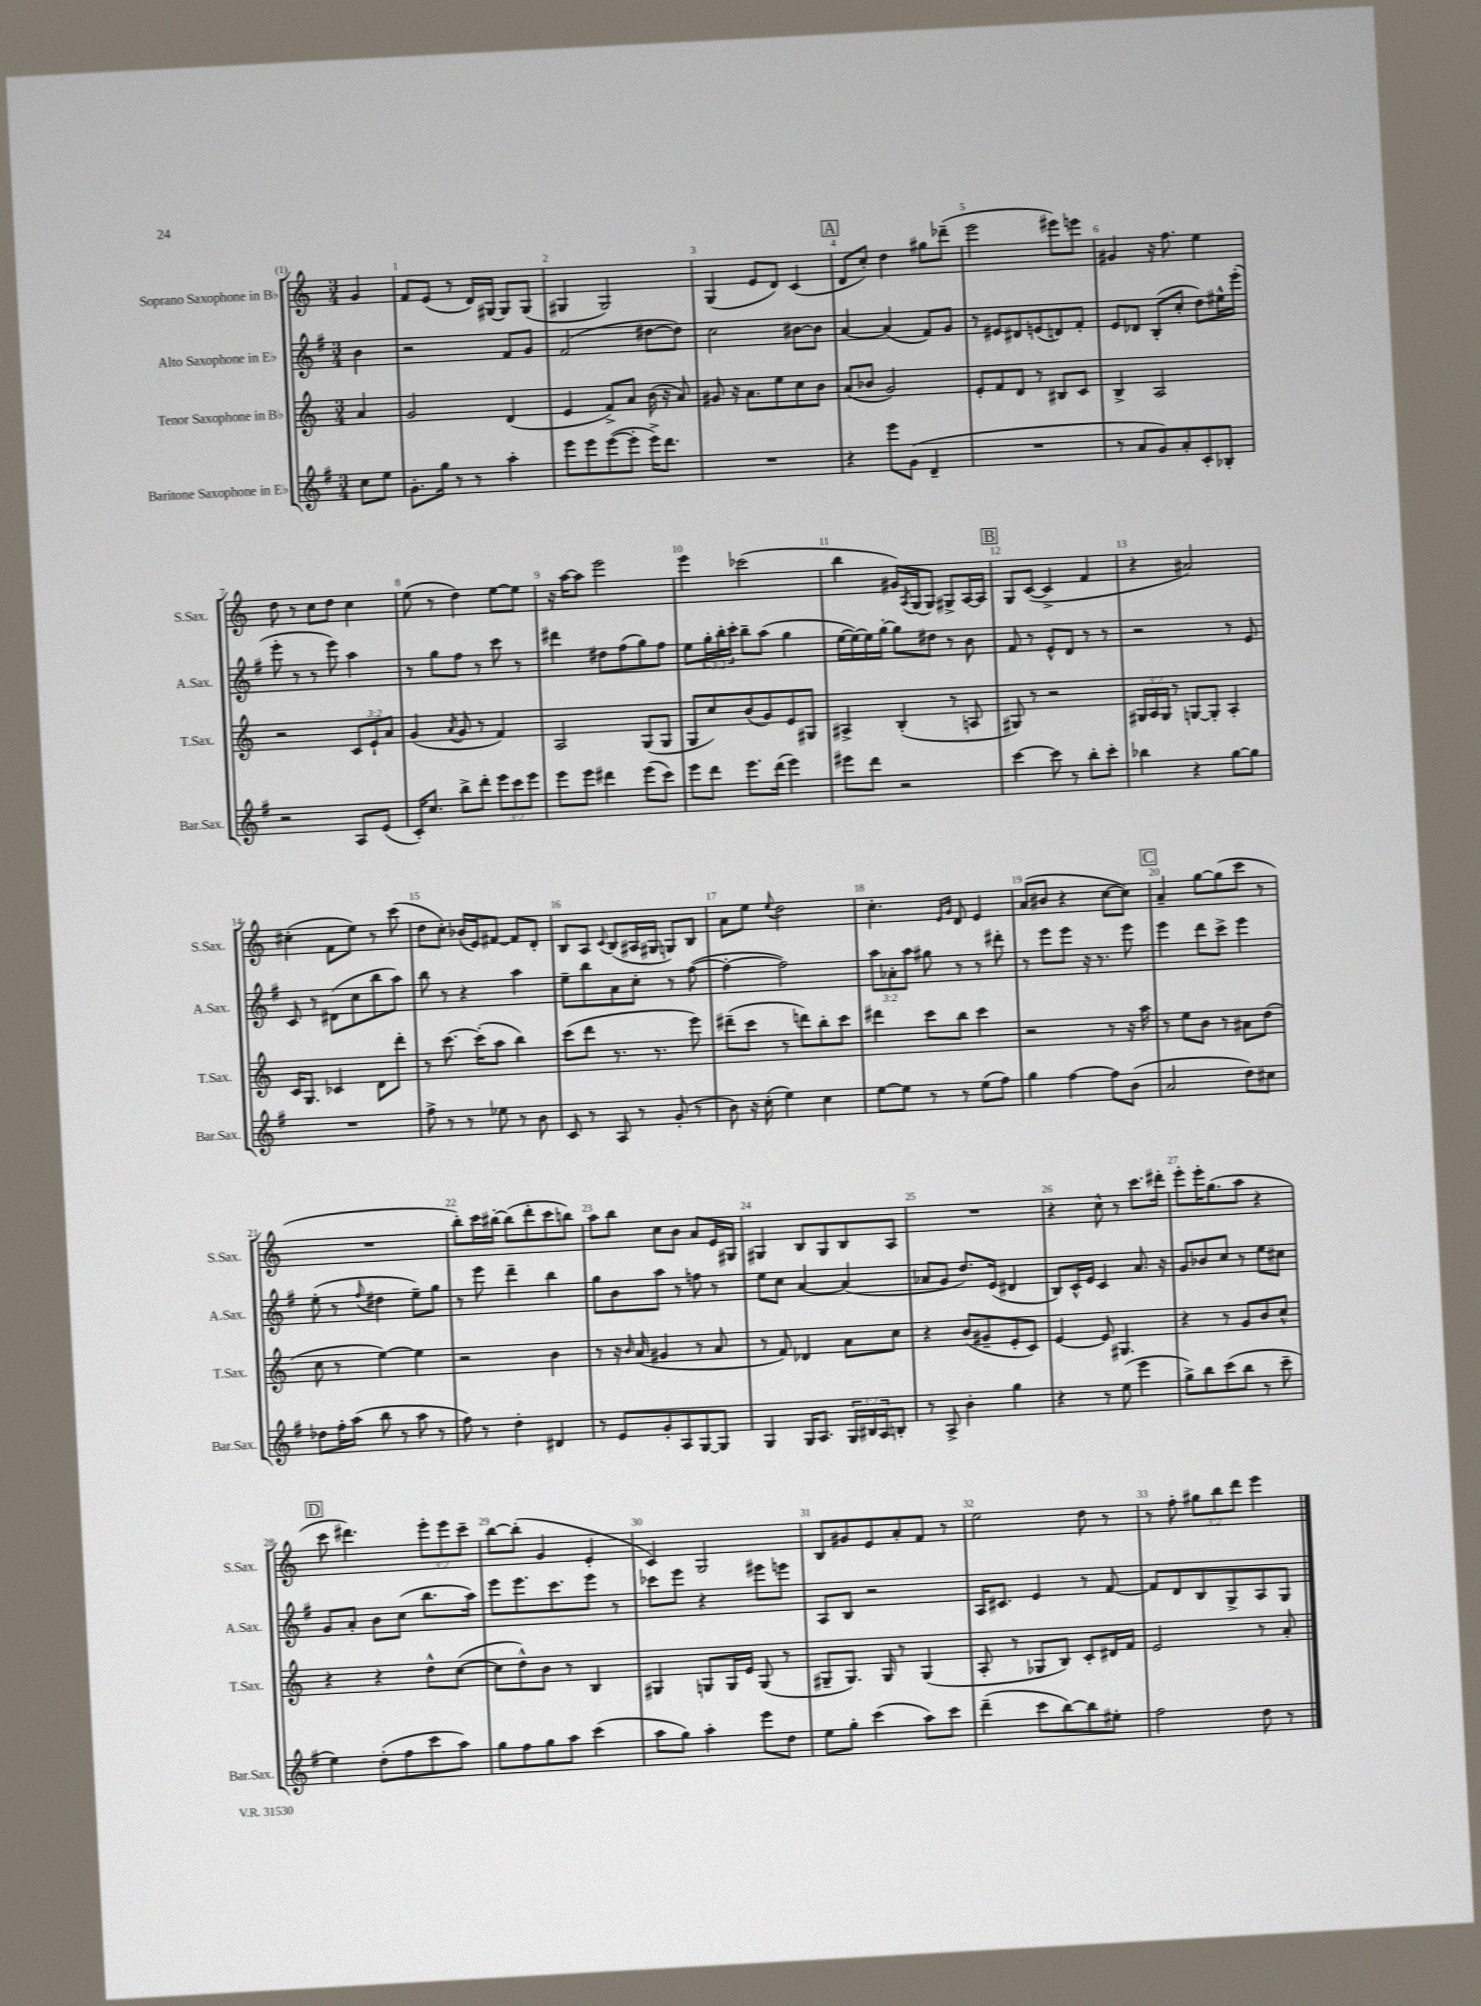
<<
\new StaffGroup <<
\new Staff = "s0" \with { instrumentName = "Soprano Saxophone in Bb" shortInstrumentName = "S.Sax." } {
    \clef treble \key c \major \numericTimeSignature \time 3/4 \override Staff.TupletNumber.text = #tuplet-number::calc-fraction-text \partial 4
    g'4 |
    f'8 e'8( r8 d'16) gis16~ gis8 gis8( |
    gis4 gis2) |
    g4( e'8 d'8) c'4( |
    \mark \markup { \box "A" } d'8 c''8-.) d''4 gis''8 des'''8--( |
    e'''2 eis'''8) e'''8 |
    gis'4 r16 f''8. e''4 |
    d''8 r8 c''8 d''8 c''4 |
    e''8( r8 d''4) e''8~ e''8 |
    r16 a''16~ a''8 e'''2 |
    e'''4 ces'''2( |
    b''4 gis'16) \acciaccatura { a8 } g16( g8) gis8-> a16~ a16 |
    \mark \markup { \box "B" } g8 c'8~( c'4-> f'4 |
    r4 ais'2) |
    cis''4-.( f'8 e''8) r8 c'''8( |
    d''8 c''8-.) bes'16( e'16) fis'8~ fis'8 d'8-. |
    b8 a8 \appoggiatura { c'8 } b8( ais16 gis16 g8) b8 |
    a'8 e''8 \appoggiatura { e''8 } d''2 |
    c''4.-. \grace { e'16 g'16 } d'8 e'4 |
    a'8( bis'8 r4 c''8~ c''8) |
    \mark \markup { \box "C" } a'4-- g''8~ g''8( c'''8 r8 |
    R2. |
    b''8-.) c'''16 bis''16~-. bis''8( d'''8-. c'''8 b''8) |
    a''8 b''8 c''8 b'8 a'8 e'16 gis16 |
    gis4 b8 gis8 b8 a8 |
    R2. |
    r4 c''8-^ r8 c'''8. dis'''16-. |
    e'''8-. e'''16-. g''8.( a''8 r4 |
    \mark \markup { \box "D" } c'''8 dis'''4.) \tuplet 3/2 { e'''8-. e'''8 c'''8-- } |
    b''8~ b''8-.( g'4 e'4-. |
    c'4) g2 |
    b8 gis'8 e'8 a'8-. f'8 r8 |
    e''2 d''8 r8 |
    r8 f''8-. \tuplet 3/2 { gis''8 b''8 d'''8 } e'''4 \bar "|." |
}
\new Staff = "s1" \with { instrumentName = "Alto Saxophone in Eb" shortInstrumentName = "A.Sax." } {
    \clef treble \key g \major \numericTimeSignature \time 3/4 \override Staff.TupletNumber.text = #tuplet-number::calc-fraction-text \partial 4
    b'4 |
    r2 fis'8 g'8 |
    fis'2( dis''8~ dis''8) |
    c''2 bis'8~ bis'8 |
    \mark \markup { \box "A" } a'4~ a'4( fis'8) g'8 |
    r8 eis'8 dis'8 e'8( d'8) fis'8-. |
    e'8 des'8 b8-.( c''8-. d''8) eis''16-^ e'''16-.( |
    e'''8-. r8 r8 e'''8) a''4 |
    r8 g''8 fis''8 r8 c'''8 r8 |
    dis'''4 dis''8 fis''8( g''8) fis''8 |
    e''8 \tuplet 3/2 { g''16-. b''16-. c'''16-. } b''8-- a''8( g''4 |
    e''16~ e''16~) e''16 g''16~-. g''8 dis''8 r8 b'8 |
    \mark \markup { \box "B" } fis'8 r8 e'8-^ d'8 r8 r8 |
    r2 r8 e'8 |
    c'8 r8 dis'8( c''8 b''8 a''8) |
    b''8 r8 r4 a''4 |
    e''8-- b''8 a'8 c''8-. r8 fis''8~( |
    fis''4~-. fis''2) |
    \tuplet 3/2 { a''8 aes'8-. a''8 } gis''8 r8 r8 dis'''8-. |
    r8 e'''8 e'''8 r16 r8. e'''8 |
    \mark \markup { \box "C" } e'''4 d'''8 c'''8-> e'''4 |
    e''8-.( r8 \appoggiatura { fis''8 } dis''4 e''8--) g''8 |
    r8 e'''8 d'''4-- b''4 |
    g''8 b'8 a''8 r8 f''8 r8 |
    e''8 c''8 a'4~ a'4( |
    aes'8 g'8 d''8.) e'16( dis'4 |
    b8) c'16-^ e'16 c'4 a'8. r16 |
    g'8 bes'8 c''8 r8 e''8 cis''8 |
    \mark \markup { \box "D" } g'8 a'8-. b'8 c''8( b''8. a''16) |
    e'''8 e'''8. c'''8. e'''8 r8 |
    ces'''8 e'''8 r4 eis'''8 e'''8 |
    a8 b8 r2 |
    a16 cis'8. e'4 r8 fis'8~ |
    fis'8 d'8 b8 g8-> a8 g8 \bar "|." |
}
\new Staff = "s2" \with { instrumentName = "Tenor Saxophone in Bb" shortInstrumentName = "T.Sax." } {
    \clef treble \key c \major \numericTimeSignature \time 3/4 \override Staff.TupletNumber.text = #tuplet-number::calc-fraction-text \partial 4
    a'4 |
    g'2 d'4( |
    e'4 f'8->) a'8 b'16( r16 a'8) |
    gis'8 r16 a'8. e''8 c''8 b'8 |
    \mark \markup { \box "A" } a'8( bes'8 g'2) |
    e'8-. f'8 d'8 r8 bis8 c'8 |
    b4-> a2 |
    r2 \tuplet 3/2 { c'8 e'8-! a'8 } |
    g'4( \acciaccatura { a'8 } g'8 r8 f'4) |
    a2 g8( g8 |
    g8 c''8) b'8( g'8) e'8 gis8 |
    ais4-> b4-.( r8 a8 |
    \mark \markup { \box "B" } gis8) r8 r2 |
    \tuplet 3/2 { gis16 a16 gis16 } r8 g8~ g8-. a4-. |
    c'16 g8. ces'4 d'8 d'''8-. |
    r8 c'''8.~ c'''16-.( a''8 b''4) |
    c'''8( d'''8 r8. r8. e'''8) |
    dis'''8--( c'''8 r8 d'''8) b''8-. c'''8 |
    dis'''4 c'''8 b''8 c'''4 |
    r2 r8 r16 a''16 |
    \mark \markup { \box "C" } r8 e''8 b'8 r8 ais'8 d''8( |
    c''8 r8 e''4~) e''4 |
    r2 b'4 |
    r8 r16 \grace { b'16 } a'16( gis'4 r8 a'8 |
    r8 f'8) des'4 a'8 c''8 |
    r4 b'8( gis'8-- e'8-. c'8) |
    e'4~ e'8 gis4. |
    r4 r8 g'8 b'8 c''8-^ |
    \mark \markup { \box "D" } r4 r4 d''8-^ c''8~( |
    c''8 d''8-^) b'8 r8 b4 |
    gis4 g8 g16 e'16 g8( r8 |
    gis8-- gis8.) gis16 r8 gis4( |
    a8-. r8 ges8 b8) c'8-. dis'16 f'16 |
    e'2 r8 a'8-. \bar "|." |
}
\new Staff = "s3" \with { instrumentName = "Baritone Saxophone in Eb" shortInstrumentName = "Bar.Sax." } {
    \clef treble \key g \major \numericTimeSignature \time 3/4 \override Staff.TupletNumber.text = #tuplet-number::calc-fraction-text \partial 4
    c''8 e''8 |
    g'8.-. g''16 r8 r8 a''4-. |
    e'''8 e'''8 e'''8~( e'''8-. e'''16->) d'''8. |
    R2. |
    \mark \markup { \box "A" } r4 e'''8 g'8( d'4-- |
    R2. |
    r8 a'8 g'8) a'8-. c'8-. bes8-. |
    r2 a8 e'8( |
    c'16-.) c''8. b''8-> d'''8-. \tuplet 3/2 { e'''8 c'''8 e'''8 } |
    e'''8 e'''8 dis'''4 e'''8( c'''8) |
    e'''8 d'''8 e'''8. d'''16( e'''4) |
    eis'''8 d'''8 r2 |
    \mark \markup { \box "B" } c'''4~ c'''8 r8 b''8-. c'''8-. |
    bes''4 r4 g''8~ g''8 |
    R2. |
    fis''8-> r8 r8 ees''8 r8 b'8 |
    c'8 r8 a8 r8 g'8-.( r8 |
    b'8) r16 c''16-.( e''4) c''4 |
    e''8~ e''8 r8 r8 e''8( fis''8) |
    g''4 fis''4~ fis''8 b'8( |
    \mark \markup { \box "C" } a'2 d''8) cis''8 |
    des''8 fis''16-. a''16( b''8 r8 a''8 r8 |
    fis''8) r8 d''4-. dis'4 |
    r8 e'8 g'8-. a8 g8~ g8 |
    g4 g16 a8. \tuplet 3/2 { g16 bis16 a16 } b8-. |
    r8 a8-> b'4-. g''4 |
    r4 r8 e''8( e'''4 |
    g''8->) b''8 c'''8( b''8 r8 c'''8-- |
    \mark \markup { \box "D" } e''4) d''8-.( fis''8 c'''8 a''8) |
    g''8 fis''8 g''8 a''8 c'''4( |
    a''8 g''8) a''4-. e'''8 d''8 |
    e''8 g''8-. c'''4( a''8) c'''8 |
    d'''4--( c'''8 b''8~) b''8 eis''8-. |
    fis''2 d''8 r8 \bar "|." |
}
>>
>>
\layout { \context { \Score \override BarNumber.break-visibility = ##(#f #t #t) barNumberVisibility = #all-bar-numbers-visible } }
